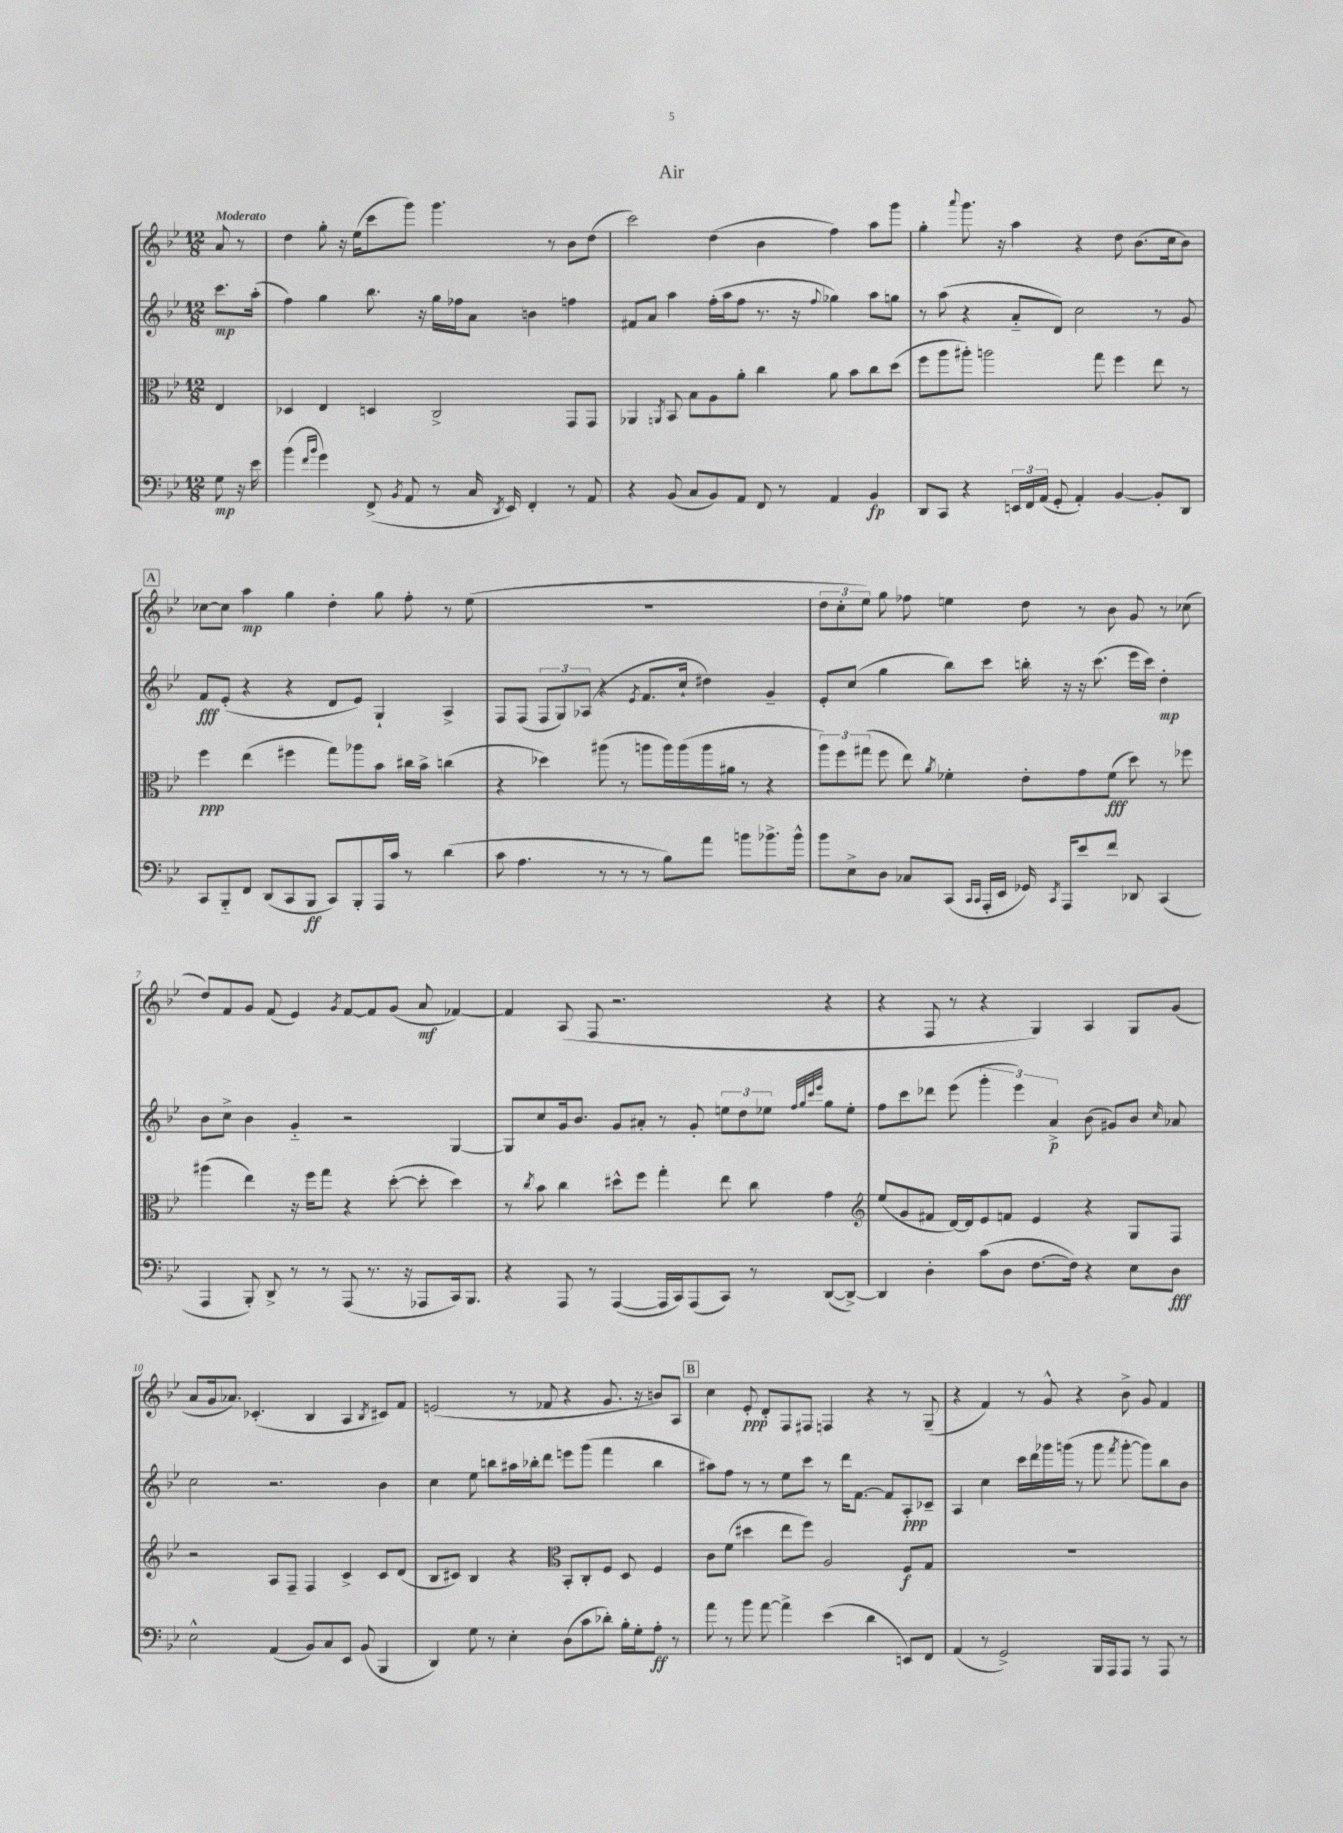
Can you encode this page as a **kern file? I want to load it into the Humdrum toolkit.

**kern	**dynam	**kern	**dynam	**kern	**dynam	**kern	**dynam
*part4	*part4	*part3	*part3	*part2	*part2	*part1	*part1
*staff4	*staff4	*staff3	*staff3	*staff2	*staff2	*staff1	*staff1
*clefF4	*	*clefC3	*	*clefG2	*	*clefG2	*
*k[b-e-]	*	*k[b-e-]	*	*k[b-e-]	*	*k[b-e-]	*
*M12/8	*	*M12/8	*	*M12/8	*	*M12/8	*
=	=	=	=	=	=	=	=
!	!	!	!	!	!	!LO:TX:a:B:t=Moderato	!
8G\	mp	4E-/	.	8.ccc\L	mp	8a/	.
16r	.	.	.	.	.	8r	.
16e-\	.	.	.	(16aa'\Jk	.	.	.
=1	=1	=1	=1	=1	=1	=1	=1
(4b-\	.	4D-X/	.	4ff\)	.	4dd\	.
16qqf/LL	.	.	.	.	.	.	.
16qqb-/JJ	.	.	.	.	.	.	.
4g\)	.	4E-/	.	4gg\	.	8gg'\	.
.	.	.	.	.	.	16r	.
.	.	.	.	.	.	(16ee-\KL	.
(8FF^/	.	4Dn/	.	8.bb-\	.	8ccc\	.
8qBB-/	.	.	.	.	.	.	.
8AA/	.	.	.	.	.	8ggg\J)	.
.	.	.	.	16r	.	.	.
8r	.	2C^/	.	16gg\LL	.	4.ggg\	.
.	.	.	.	16ff-X\J	.	.	.
16C/	.	.	.	8a\J	.	.	.
8qDD/	.	.	.	.	.	.	.
16EE-/)	.	.	.	.	.	.	.
4FF'/	.	.	.	4bn\	.	.	.
.	.	.	.	.	.	8r	.
8r	.	8GG/L	.	4ffn\	.	8b-\L	.
8AA/	.	8GG/J	.	.	.	(8dd\J	.
=2	=2	=2	=2	=2	=2	=2	=2
4r	.	4AA-X/	.	8f#X/L	.	2ccc\)	.
.	.	.	.	8a/J	.	.	.
.	.	8qAAn/	.	.	.	.	.
(8BB-/	.	8BB-/	.	4aa\	.	.	.
8C/L	.	8B-\L	.	.	.	.	.
8BB-/)	.	8A\	.	(16ff'\LL	.	(4dd\	.
.	.	.	.	16aa\J	.	.	.
8AA/J	.	8a'\J	.	8ff\J	.	.	.
8FF/	.	4cc\	.	8.r	.	4b-\	.
8r	.	.	.	.	.	.	.
.	.	.	.	16r	.	.	.
.	.	.	.	8qqff/	.	.	.
4AA/	.	8a\	.	4gg-X\)	.	4ff\)	.
.	.	8b-\L	.	.	.	.	.
4BB-/	fp	8cc\	.	8aa\L	.	8aa\L	.
.	.	(8dd\J	.	8ggn\J	.	8ggg\J	.
=3	=3	=3	=3	=3	=3	=3	=3
8DD/L	.	8ff\L	.	8r	.	4gg'\	.
8CC/J	.	8aa\	.	(8aa\	.	.	.
.	.	.	.	.	.	8qqaaa/	.
4r	.	8aa#X'\J)	.	4r	.	8.ggg\	.
.	.	2aan\	.	.	.	.	.
.	.	.	.	.	.	16r	.
24EEn/LL	.	.	.	8a/L	.	4aa\	.
24FF/	.	.	.	.	.	.	.
(24AA/JJ	.	.	.	.	.	.	.
8GG'/	.	.	.	8d/J)	.	.	.
4AA'/)	.	.	.	2cc\	.	4r	.
.	.	8gg\	.	.	.	.	.
[4BB-/	.	4ff\	.	.	.	8dd\	.
.	.	.	.	.	.	(8.b-\L	.
8BB-'/L]	.	8ee-\	.	8r	.	.	.
.	.	.	.	.	.	16cc\k	.
8DD/J	.	8r	.	8g/	.	8b-\J)	.
!!LO:LB:g=z
!!LO:REH:place=s1:t=A
=4	=4	=4	=4	=4	=4	=4	=4
8CC/L	.	4ff\	ppp	8f/L	fff	[8cc-X\L	.
8BBB-/	.	.	.	(8e-'/J	.	8cc-\J]	.
8FF/J	.	(4ee-\	.	4r	.	4aa\	mp
(8DD/L	.	.	.	.	.	.	.
8CC/	.	4ff#X\	.	4r	.	4gg\	.
8BBB-/J	ff	.	.	.	.	.	.
8CC/L)	.	8gg\L)	.	8d/L	.	4dd'\	.
8BBB-'/	.	8aa-X\	.	8e-/J)	.	.	.
16AAA/L	.	8b-\J	.	4G`/	.	8gg\	.
16c/JJ	.	.	.	.	.	.	.
8r	.	16cc#X\LL	.	.	.	8ff'\	.
.	.	16b-^\JJ	.	.	.	.	.
(4d\	.	(4ccn\	.	4A^/	.	8r	.
.	.	.	.	.	.	(8ee-\	.
=5	=5	=5	=5	=5	=5	=5	=5
8c\	.	4r	.	8F/L	.	1.r	.
4.A\	.	.	.	(8F/J	.	.	.
.	.	4dd-X\)	.	12F/L	.	.	.
.	.	.	.	12G/)	.	.	.
.	.	.	.	(12A-X/J	.	.	.
8r	.	(8aa#X\	.	4r	.	.	.
8r	.	8r	.	.	.	.	.
.	.	.	.	8qe-/	.	.	.
8r	.	8aan\L	.	8.f/L	.	.	.
8B-\L)	.	16aa\L)	.	.	.	.	.
.	.	(16aa\	.	16cc`/Jk	.	.	.
8a\J	.	16aa\	.	4dd#X\)	.	.	.
.	.	16a#X\JJ	.	.	.	.	.
8bn\L	.	8r	.	.	.	.	.
8.b-X^\	.	4r	.	4g~/	.	.	.
16b-^^\Jk	.	.	.	.	.	.	.
=6	=6	=6	=6	=6	=6	=6	=6
8b-\L	.	12aa\L)	.	8e-'/L	.	12dd\L	.
.	.	12ff\	.	.	.	12cc'\	.
8E-^\	.	.	.	(8cc/J	.	.	.
.	.	(12gg#X\J	.	.	.	12ee-\J)	.
8D\J	.	8ff\	.	4gg\	.	8gg\	.
8C-X/L	.	8ee-\)	.	.	.	8ff-X\	.
.	.	8qa/	.	.	.	.	.
(8CC/J	.	4f-X'\	.	8bb-\L)	.	4een\	.
16qqCC/LL	.	.	.	.	.	.	.
16qqCC/JJ	.	.	.	.	.	.	.
16AAA'/LL	.	.	.	8ccc\J	.	.	.
16EE-/JJ	.	.	.	.	.	.	.
16GG-X/)	.	8e-'\L	.	16bbn'\	.	8dd\	.
8qCC/	.	.	.	.	.	.	.
16AAA/KL	.	.	.	16r	.	.	.
8e-/	.	8g\	.	16r	.	8r	.
.	.	.	.	(8.ccc\	.	.	.
8f/J	.	(8f-\J	fff	.	.	8b-\	.
8DD-X/	.	8dd\)	.	16eee-\LL	.	8g/	.
.	.	.	.	16ccc\JJ)	.	.	.
(4CC/	.	8r	.	4dd'\	mp	8r	.
.	.	8ff-X\	.	.	.	(8cc-X\	.
!!LO:LB:g=z
=7	=7	=7	=7	=7	=7	=7	=7
4AAA/	.	(4aa#X\	.	8b-\L	.	8dd/L)	.
.	.	.	.	8cc^\J	.	8f/	.
8BBB-'/)	.	4ee-\)	.	4b-\	.	8g/J	.
8DD^/	.	.	.	.	.	(8f/	.
8r	.	16r	.	4g/	.	4e-/)	.
.	.	16ff\KL	.	.	.	.	.
8r	.	8gg\J	.	.	.	.	.
.	.	.	.	.	.	8qg/	.
(8AAA/	.	4r	.	2r	.	[8f/L	.
8.r	.	.	.	.	.	8f/]	.
.	.	([8dd'\	.	.	.	(8g/J	.
16r	.	.	.	.	.	.	.
8AAA-X/L	.	8dd'\]	.	.	.	8a/	mf
16CC/k)	.	4dd\)	.	[4G/	.	[4f-X/)	.
8.BBB-/J	.	.	.	.	.	.	.
=8	=8	=8	=8	=8	=8	=8	=8
4r	.	8r	.	8G/L]	.	4f-/]	.
.	.	8qcc/	.	.	.	.	.
.	.	8b-\	.	8cc/	.	.	.
8AAA/	.	4cc\	.	16g/k	.	(8A/	.
.	.	.	.	8.b-/J	.	.	.
8r	.	.	.	.	.	8F/	.
([4AAA/	.	8dd#X^^\L	.	8g/L	.	2.r	.
.	.	8ff\J	.	8a#X'/J	.	.	.
16AAA/LL]	.	4gg'\	.	8r	.	.	.
16CC/J)	.	.	.	.	.	.	.
(8AAA/	.	.	.	8g'/	.	.	.
8CC/J)	.	8ee-\	.	12een\L	.	.	.
.	.	.	.	12dd\	.	.	.
8r	.	8cc\	.	.	.	.	.
.	.	.	.	12ee-X\J	.	.	.
.	.	.	.	32qqff/LLL	.	.	.
.	.	.	.	32qqgg/	.	.	.
.	.	.	.	32qqccc/	.	.	.
.	.	.	.	32qqeee-/JJJ	.	.	.
([8DD/L	.	4g\	.	8gg\L	.	4r	.
8DD^/J_)	.	.	.	8ee-'\J	.	.	.
=9	=9	=9	=9	=9	=9	=9	=9
*	*	*clefG2	*	*	*	*	*
4DD/]	.	(8ee-/L	.	8ff\L	.	4r	.
.	.	8g/	.	8ccc\	.	.	.
4D'\	.	8f#X/J	.	8ddd-X\J	.	8F/	.
.	.	[16d/LL)	.	(8eee-\	.	8r	.
.	.	16d/J]	.	.	.	.	.
(8c\L	.	8e-/	.	6ggg'\	.	4r	.
8D\J	.	8fn/J	.	.	.	.	.
.	.	.	.	6eee-\)	.	.	.
[8.F\L	.	4e-/	.	.	.	4G/)	.
.	.	.	.	6a^/	p	.	.
16F\Jk])	.	.	.	.	.	.	.
4r	.	4r	.	(8b-\	.	4A/	.
.	.	.	.	8g#X/L)	.	.	.
8E-\L	.	8G/L	.	8b-/J	.	8G/L	.
.	.	.	.	16qqcc/	.	.	.
8D\J	fff	8F/J	.	8a-X/	.	(8g/J	.
!!LO:LB:g=z
=10	=10	=10	=10	=10	=10	=10	=10
2E-^^\	.	2r	.	2cc\	.	8a/L	.
.	.	.	.	.	.	16g/k	.
.	.	.	.	.	.	8.a-X/J)	.
.	.	.	.	.	.	(4.c-X'/	.
(4AA/	.	8A/L	.	2.r	.	.	.
.	.	8F~/J	.	.	.	.	.
8BB-/L)	.	4F/	.	.	.	4B-/	.
8C/	.	.	.	.	.	.	.
8EE-/J	.	4c^/	.	.	.	4A/	.
(8BB-/	.	.	.	.	.	.	.
.	.	.	.	.	.	8qB-/	.
4BBB-/	.	8c/L	.	4b-\	.	8c#X/L)	.
.	.	(8d/J	.	.	.	8f/J	.
=11	=11	=11	=11	=11	=11	=11	=11
4DD/)	.	8B-/L	.	4cc\	.	(2en/	.
.	.	8c#X/J)	.	.	.	.	.
8G\	.	4B-/	.	8ee-\	.	.	.
8r	.	.	.	8bbn\L	.	.	.
4E-'\	.	4r	.	16aa#X\L	.	8r	.
.	.	.	.	16bb-X'\J	.	.	.
.	.	.	.	8ddd\J	.	8f-X/	.
*	*	*clefC3	*	*	*	*	*
(8D\L	.	8BB-'/L	.	8eeen\L	.	4r	.
8c\	.	8C'/	.	(8ggg\J	.	.	.
8d-X'\J)	.	8F/J	.	4fff\	.	8.g/	.
16B-'\LL	.	8D/	.	.	.	.	.
16G'\J	.	.	.	.	.	16r	.
8A'\J	ff	4F/	.	4bb-\	.	8bn/L)	.
8r	.	.	.	.	.	8A/J	.
!!LO:REH:place=s1:t=B
=12	=12	=12	=12	=12	=12	=12	=12
8a\	.	8c\L	.	8aa#X\L)	.	4cc\	.
8r	.	(8f\J	.	8ff\J	.	.	.
8b-\	.	4dd#X\	.	8r	.	8e-'/	ppp
[8a\	.	.	.	8r	.	8d'/L	.
4a^\]	.	8ee-\L	.	8ee-\L	.	8F/	.
.	.	8ff\J)	.	8ccc\J	.	8F#X/J	.
(4e-\	.	2A/	.	8r	.	4Fn/	.
.	.	.	.	16ddd\KL	.	.	.
.	.	.	.	[8.f\J	.	.	.
4d\	.	.	.	.	.	4r	.
.	.	.	.	8f/L]	.	.	.
8EEn/L)	.	8F/L	f	8A'/	ppp	8r	.
8FF/J	.	8G/J	.	8c-X~/J	.	(8G~/	.
=13	=13	=13	=13	=13	=13	=13	=13
(4AA/	.	1.r	.	4A/	.	4r	.
8r	.	.	.	4cc\	.	4f/)	.
2GG^/)	.	.	.	.	.	.	.
.	.	.	.	16ccc\LL	.	8r	.
.	.	.	.	16ddd\	.	.	.
.	.	.	.	16ggg-X\	.	8g^^/	.
.	.	.	.	(16gggn\JJ	.	.	.
.	.	.	.	8r	.	4r	.
16BBB-/LL	.	.	.	8ggg\	.	.	.
16AAA/J	.	.	.	.	.	.	.
.	.	.	.	8qfff/	.	.	.
8AAA/J	.	.	.	[8ggg'\	.	8b-^\	.
8r	.	.	.	8ggg\L])	.	8g/	.
8AAA/	.	.	.	8bb-\	.	4f/	.
8r	.	.	.	8b-\J	.	.	.
==	==	==	==	==	==	==	==
*-	*-	*-	*-	*-	*-	*-	*-
